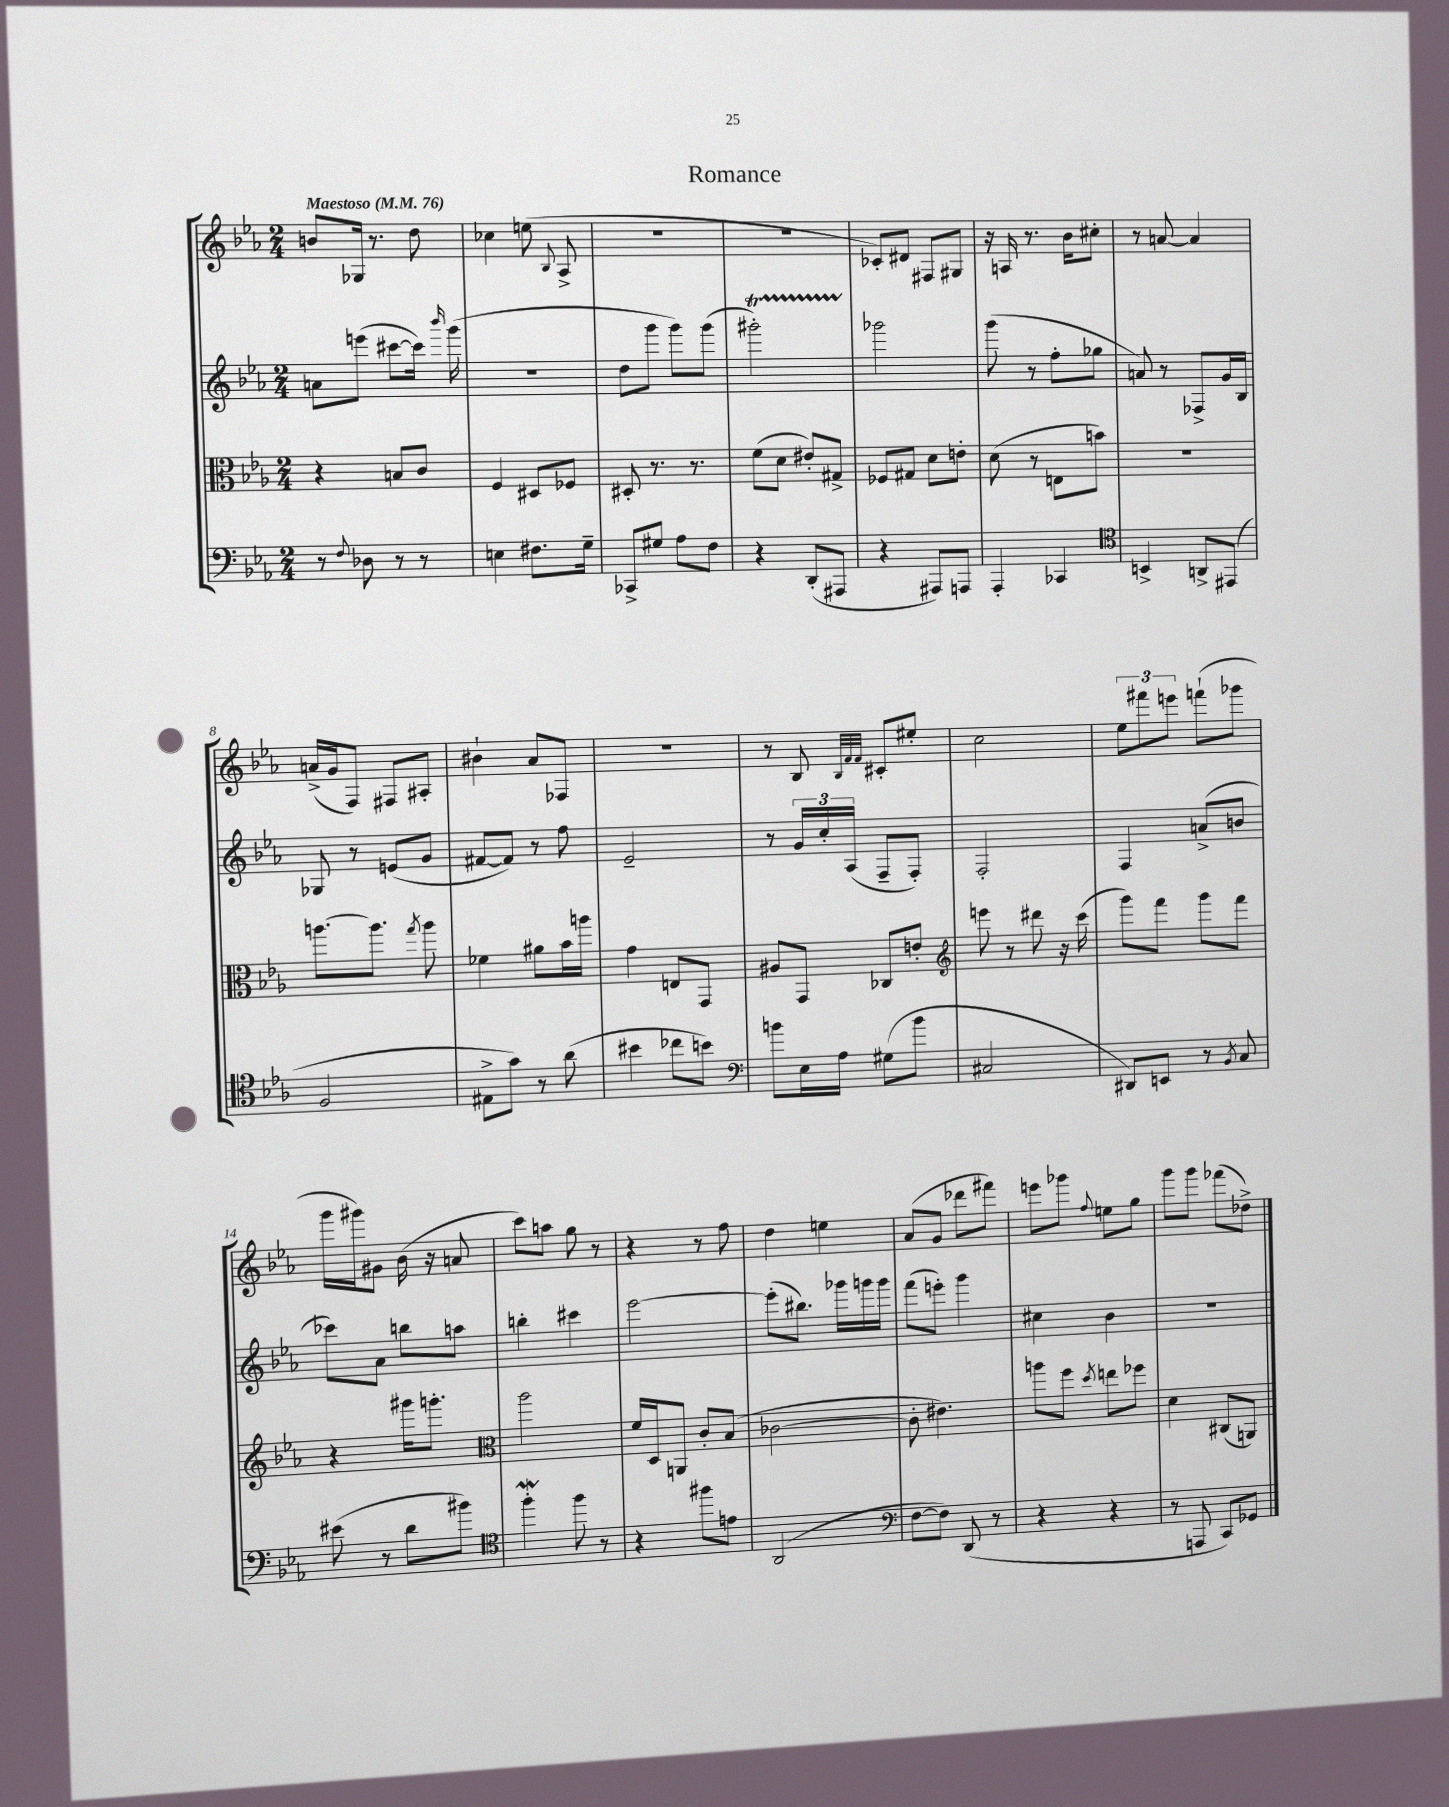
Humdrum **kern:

**kern	**kern	**kern	**kern
*staff4	*staff3	*staff2	*staff1
*clefF4	*clefC3	*clefG2	*clefG2
*k[b-e-a-]	*k[b-e-a-]	*k[b-e-a-]	*k[b-e-a-]
*M2/4	*M2/4	*M2/4	*M2/4
*MM76	*MM76	*MM76	*MM76
8r	4r	8a	8b
8qqF	.	.	.
8D-	.	(8eee	16G-
.	.	.	8.r
8r	8B	[8ccc#	.
8r	8c	16ccc#])	8dd
.	.	16qqbbb-	.
.	.	(16ggg	.
=	=	=	=
4E	4F	2r	4cc-
8.F#	8D#	.	(8ee
.	.	.	8qqB-
.	8F-	.	8A-^
16G~	.	.	.
=	=	=	=
8CC-^	8D#'	8dd	2r
8G#	8.r	8ggg	.
8A-	.	8ggg)	.
.	8.r	.	.
8F	.	(8ggg	.
=	=	=	=
4r	(8f	2ggg#')	2r
.	8d	.	.
(8DD'	8e#')	.	.
8AAA#	8G#^	.	.
=	=	=	=
4r	8F-	2ggg-	8c-')
.	8G#	.	8d#
8AAA#)	8d	.	8F#
8AAA	8e'	.	8G#
=	=	=	=
4AAA-'	(8d	(8ggg	16r
.	.	.	16A
.	8r	8r	8.r
4CC-	8E	8ff'	.
.	.	.	16b-
.	8b)	8gg-	8cc#'
=	=	=	=
*clefC4	*	*	*
4BB^	2r	8a)	8r
.	.	8r	[8a
8AA^	.	8F-^	4a]
(8EE#	.	16g	.
.	.	16B-	.
=	=	=	=
2F	[8.aa	8G-	(16a^
.	.	.	16g
.	.	8r	8F)
.	8.aa]	.	.
.	.	(8e	8F#
.	8qgg	.	.
.	8aa	8g	8A#'
=	=	=	=
8E#^	4f-	[8f#	4b#`
8g)	.	8f#])	.
8r	8a#	8r	8a-
(8a-	16b-	8ff	8F-
.	16aa	.	.
=	=	=	=
4b#	4g	2e-~	2r
8cc-	8E	.	.
8b)	8GG	.	.
=	=	=	=
*clefF4	*	*	*
8b	8A#	8r	8r
16E-	8GG	24g	8B-
.	.	24cc'	.
16A-	.	.	.
.	.	(24A-	.
.	.	.	32qqB-
.	.	.	32qqf
.	.	.	32qqf
(8G#	8C-	8F~	8c#'
8b	8e'	8F')	8ee#'
=	=	=	=
*	*clefG2	*	*
2C#	8eee	2F'	2cc
.	8r	.	.
.	8ddd#	.	.
.	16r	.	.
.	(16ccc	.	.
=	=	=	=
8DD#)	8ggg)	4F	12ee-
.	.	.	12fff#
8EE	8fff	.	.
.	.	.	12eee
8r	8ggg	(8a^	(8fff`
8qBB-	.	.	.
8C	8fff	8b	8ggg-
=	=	=	=
(8e#	4r	8ccc-)	16ggg
.	.	.	16ggg#)
8r	.	8a-	8g#
8d	16ggg#	8bb	(16b-
.	8.ggg'	.	16r
8b#)	.	8aa	8a
=	=	=	=
*clefC4	*clefC3	*	*
4ff'	2aa-	4bb'	8ccc)
.	.	.	8aa
8ff	.	4ccc#	8gg
8r	.	.	8r
=	=	=	=
4r	16f	[2eee-	4r
.	16D	.	.
.	8AA	.	.
8ff#	8c'	.	8r
8e	(8B-	.	8ff
=	=	=	=
(2AA-	[2c-	(8eee-']	4dd
.	.	8.bb#)	.
.	.	.	4ee
.	.	16ggg-	.
.	.	16ggg	.
.	.	16ggg	.
=	=	=	=
*clefF4	*	*	*
[8F	8c-']	(8fff	(8a-
8F])	4.e#)	8eee')	8g
(8DD	.	4ggg	8ddd-
8r	.	.	8fff#)
=	=	=	=
4r	8aa	4cc#	8eee
.	8ff	.	8ggg-
.	8qdd	.	8qqff
4r	8ee	4b-	8ee
.	8ff-	.	8gg
=	=	=	=
8r	4d	2r	8ggg
8AAA	.	.	8ggg
8CC)	(8C#	.	(8fff-
8GG-	8AA)	.	8dd-^)
==	==	==	==
*-	*-	*-	*-
